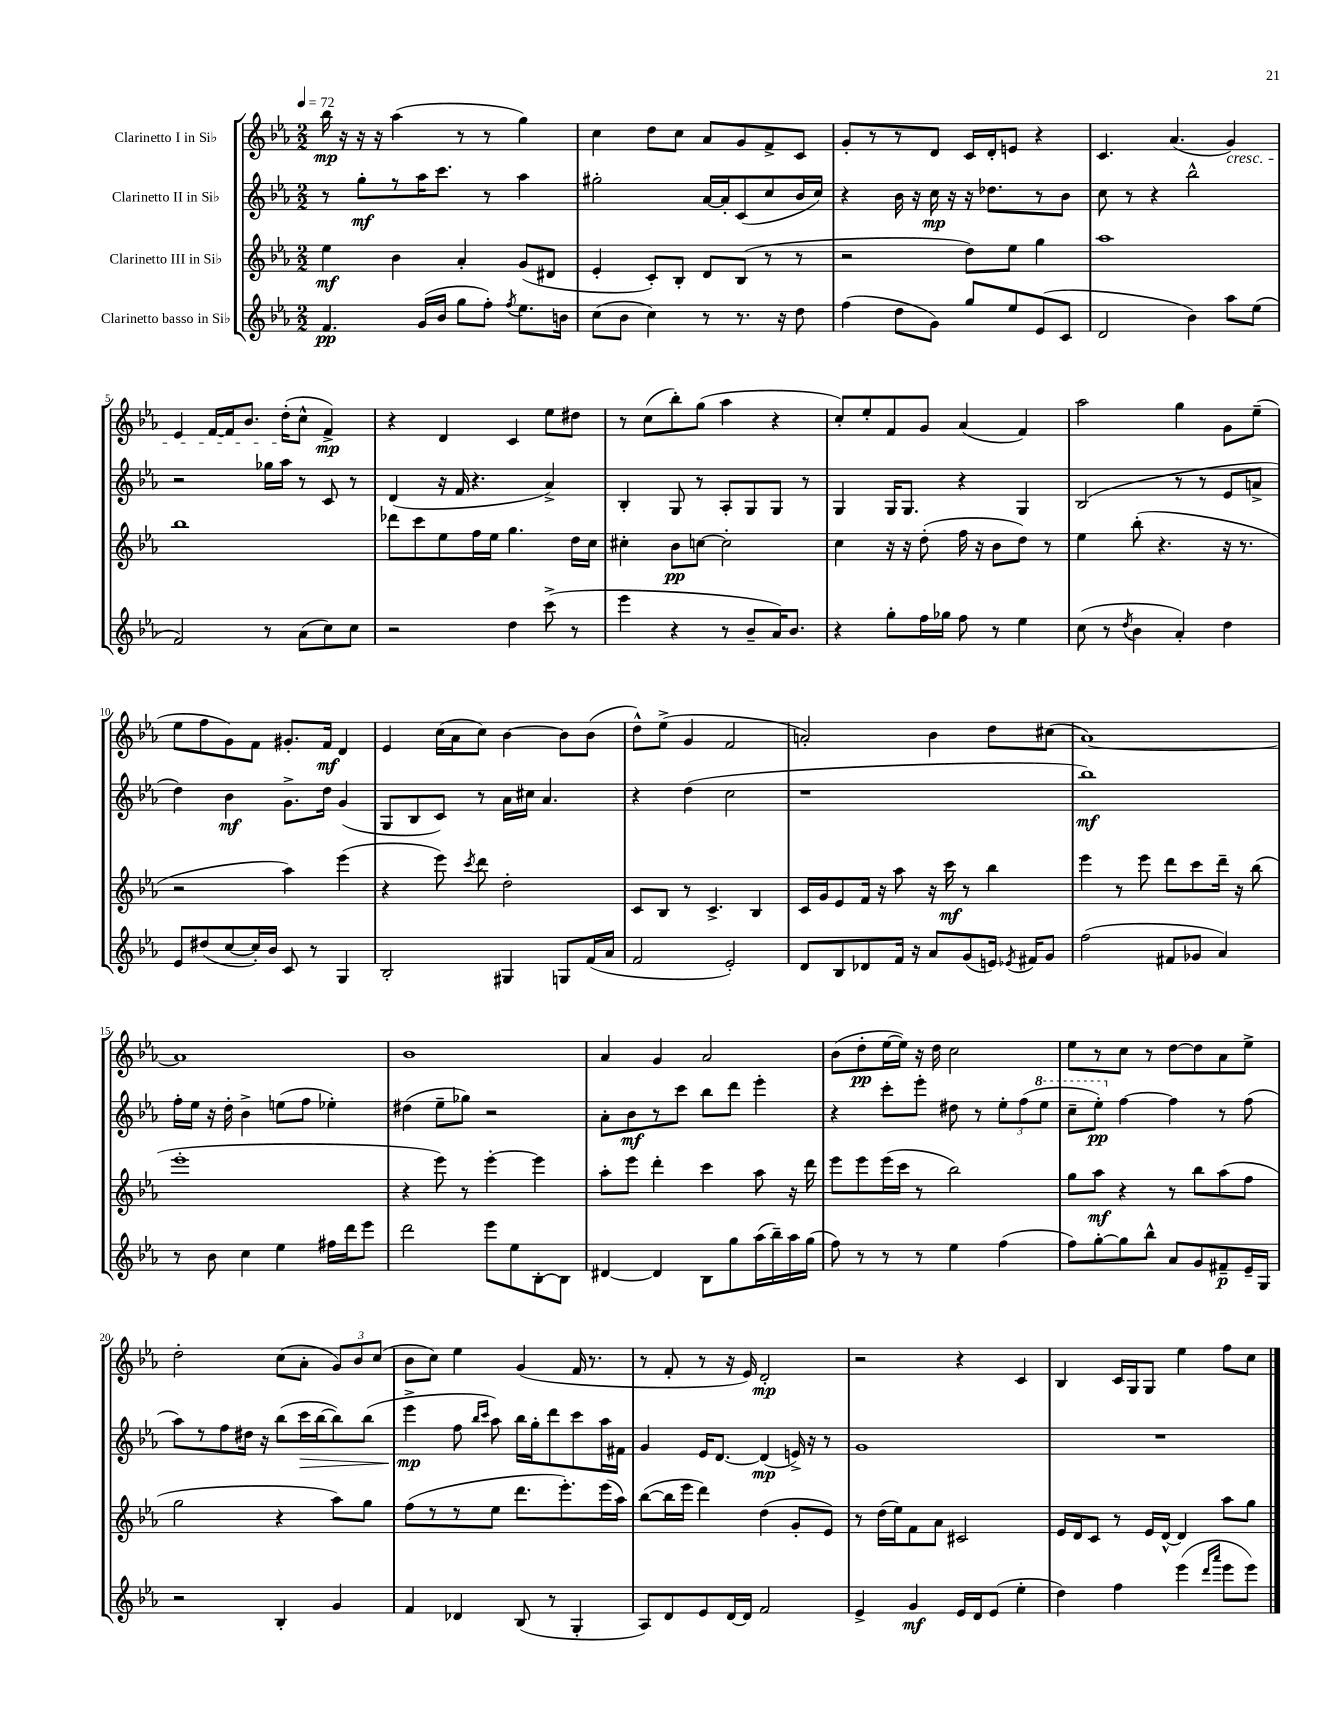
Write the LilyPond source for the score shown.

<<
\new StaffGroup <<
\new Staff = "s0" \with { instrumentName = "Clarinetto I in Sib" } {
    \clef treble \key ees \major \numericTimeSignature \time 2/2 \tempo 4 = 72
    \autoBeamOff bes''16\mp r16 r16 r16 aes''4( r8 r8 g''4) |
    c''4 d''8[ c''8] aes'8[ g'8 f'8-> c'8] |
    g'8[-. r8 r8 d'8] c'16[ d'16-. e'8] r4 |
    c'4. aes'4.( g'4\cresc) |
    ees'4 f'16[~ f'16 bes'8.] d''16[-.\!( c''8]-^ f'4->\mp) |
    r4 d'4 c'4 ees''8[ dis''8] |
    r8 c''8[( bes''8-.) g''8]( aes''4 r4 |
    c''8[-.) ees''8-. f'8 g'8] aes'4( f'4) |
    aes''2 g''4 g'8[ ees''8]--( |
    ees''8[ f''8 g'8) f'8] gis'8.[-. f'16]\mf d'4 |
    ees'4 c''16[( aes'16 c''8]) bes'4~ bes'8[ bes'8]( |
    d''8[-^) ees''8]->( g'4 f'2 |
    a'2-.) bes'4 d''8[ cis''8]( |
    aes'1~) |
    aes'1 |
    bes'1 |
    aes'4 g'4 aes'2 |
    bes'8[( d''8-.\pp ees''16~ ees''16]) r16 d''16 c''2 |
    ees''8[ r8 c''8] r8 d''8[~ d''8 aes'8 ees''8]-> |
    d''2-. c''8[( aes'8]-. \tuplet 3/2 { g'8[) bes'8 c''8]( } |
    bes'8[ c''8]) ees''4 g'4( f'16 r8. |
    r8 f'8-. r8 r16 ees'16) d'2-.\mp |
    r2 r4 c'4 |
    bes4 c'16[ g16 g8] ees''4 f''8[ c''8] \bar "|." |
}
\new Staff = "s1" \with { instrumentName = "Clarinetto II in Sib" } {
    \clef treble \key ees \major \numericTimeSignature \time 2/2
    \autoBeamOff r8 g''8[-.\mf r8 aes''16 c'''8.] r8 aes''4 |
    gis''2-. aes'16[~ aes'16-. c'8( c''8 bes'16 c''16]) |
    r4 bes'16 r16 c''16\mp r16 r16 des''8.[ r8 bes'8] |
    c''8 r8 r4 bes''2-^ |
    r2 ges''16[ aes''16] r8 c'8 r8 |
    d'4( r16 f'16 r4. aes'4->) |
    bes4-. g8 r8 aes8[-. g8 g8] r8 |
    g4 g16[ g8.] r4 g4 |
    bes2( r8 r8 ees'8[ a'8]-> |
    d''4) bes'4\mf g'8.[-> d''16] g'4( |
    g8[ bes8 c'8]) r8 aes'16[ cis''16] aes'4. |
    r4 d''4( c''2 |
    r1 |
    bes''1\mf) |
    f''16[-. ees''16] r16 d''16-. bes'4-> e''8[( f''8] ees''4-.) |
    dis''4( ees''8[-- ges''8]) r2 |
    aes'8[-. bes'8\mf r8 c'''8] bes''8[ d'''8] ees'''4-. |
    r4 c'''8[-. ees'''8]-. dis''8 r8 \tuplet 3/2 { ees''8[-. f''8( \ottava #1 ees'''8] } |
    c'''8[-- ees'''8]-.\pp) \ottava #0 f''4~ f''4 r8 f''8( |
    aes''8[) r8 f''8 dis''16] r16 bes''8[( c'''16\> bes''16~ bes''8) bes''8]( |
    ees'''4->\mp\! f''8 \grace { bes''16[ c'''16] } aes''8) bes''16[ g''16-. d'''8 c'''8 aes''16 fis'16] |
    g'4 ees'16[ d'8.]~ d'4\mp( e'16->) r16 r8 |
    g'1 |
    R1 \bar "|." |
}
\new Staff = "s2" \with { instrumentName = "Clarinetto III in Sib" } {
    \clef treble \key ees \major \numericTimeSignature \time 2/2
    \autoBeamOff ees''4\mf bes'4 aes'4-. g'8[( dis'8] |
    ees'4-. c'8[-.) bes8]-. d'8[ bes8]( r8 r8 |
    r2 d''8[) ees''8] g''4 |
    aes''1 |
    bes''1 |
    des'''8[ c'''8 ees''8 f''16 ees''16] g''4. d''16[ c''16] |
    cis''4-. bes'8[\pp c''8]~ c''2-. |
    c''4 r16 r16 d''8-.( f''16 r16 bes'8[ d''8]) r8 |
    ees''4 bes''8-.( r4. r16 r8. |
    r2 aes''4) ees'''4( |
    r4 ees'''8) \acciaccatura { c'''8 } d'''8 d''2-. |
    c'8[ bes8] r8 c'4.-> bes4 |
    c'16[ g'16 ees'8 f'16] r16 aes''8 r16 c'''16\mf r8 bes''4 |
    ees'''4 r8 ees'''8 d'''8[ c'''8 d'''16]-- r16 bes''8( |
    ees'''1-. |
    r4 ees'''8) r8 ees'''4~-. ees'''4 |
    aes''8[-. ees'''8] d'''4-. c'''4 aes''8 r16 d'''16 |
    ees'''8[ ees'''8 ees'''16( c'''16] r8 bes''2) |
    g''8[ aes''8]\mf r4 r8 bes''8[ aes''8( f''8] |
    g''2 r4 aes''8[) g''8] |
    f''8[( r8 r8 ees''8] d'''8.[ ees'''8.-.) ees'''16( aes''16]) |
    bes''8[~( bes''16 ees'''16] d'''4) d''4( g'8[-. ees'8]) |
    r8 d''16[( ees''16) f'8 aes'8] cis'2 |
    ees'16[ d'16 c'8] r8 ees'16[ d'16]~-^ d'4 aes''8[ g''8] \bar "|." |
}
\new Staff = "s3" \with { instrumentName = "Clarinetto basso in Sib" } {
    \clef treble \key ees \major \numericTimeSignature \time 2/2
    \autoBeamOff f'4.\pp g'16[( bes'16] g''8[ f''8]-.) \acciaccatura { f''8 } ees''8.[ b'16] |
    c''8[( bes'8] c''4) r8 r8. r16 d''8 |
    f''4( d''8[ g'8]) g''8[ ees''8 ees'8( c'8] |
    d'2 bes'4) aes''8[ ees''8]( |
    f'2) r8 aes'8[( c''8) c''8] |
    r2 d''4 c'''8->( r8 |
    ees'''4 r4 r8 bes'8[-- aes'16) bes'8.] |
    r4 g''8[-. f''16 ges''16] f''8 r8 ees''4 |
    c''8( r8 \acciaccatura { d''8 } bes'4 aes'4-.) d''4 |
    ees'8[ dis''8( c''8~ c''16-.) bes'16] c'8 r8 g4 |
    bes2-. gis4 g8[ f'16( aes'16] |
    f'2 ees'2-.) |
    d'8[ bes8 des'8 f'16] r16 aes'8[ g'8( e'16]) \acciaccatura { ees'8 } fis'16[ g'8] |
    f''2( fis'8[ ges'8] aes'4) |
    r8 bes'8 c''4 ees''4 fis''16[ d'''16 ees'''8] |
    d'''2 ees'''8[ ees''8 bes8~-. bes8] |
    dis'4~ dis'4 bes8[ g''8 aes''16( bes''16--) aes''16 g''16]( |
    f''8) r8 r8 r8 ees''4 f''4( |
    f''8[) g''8~-. g''8 bes''8]-^ aes'8[ g'8 fis'8--\p ees'16-- g16] |
    r2 bes4-. g'4 |
    f'4 des'4 bes8( r8 g4-. |
    aes8[) d'8 ees'8 d'16~ d'16] f'2 |
    ees'4-> g'4\mf ees'16[ d'16 ees'8]( ees''4-. |
    d''4) f''4 ees'''4( \grace { d'''16[ aes'''16] } ees'''8[ ees'''8]) \bar "|." |
}
>>
>>
